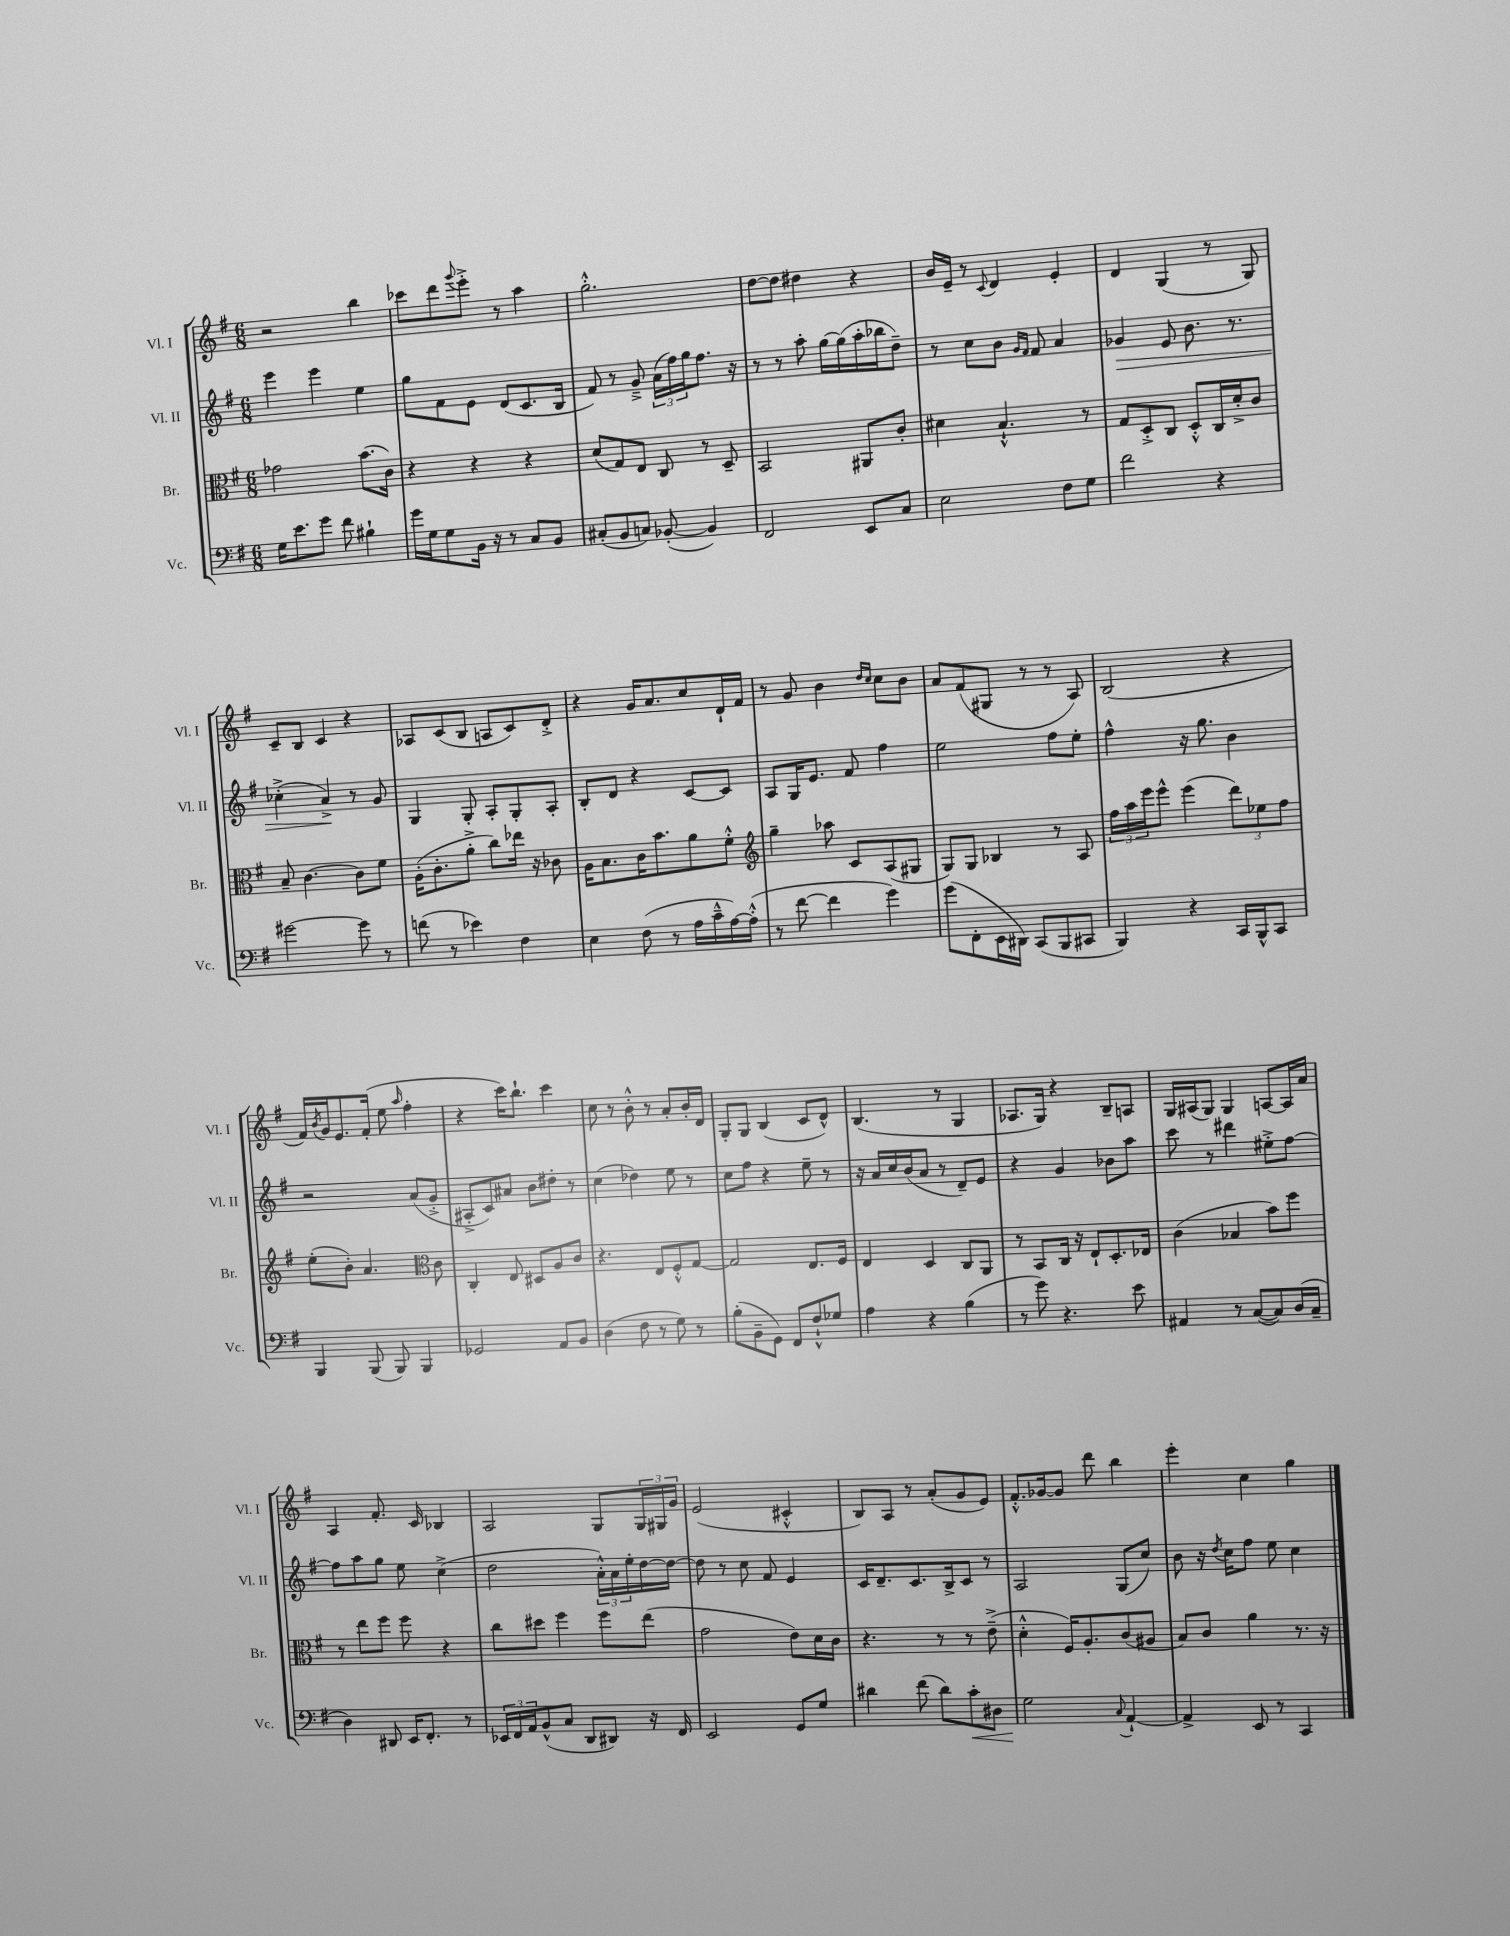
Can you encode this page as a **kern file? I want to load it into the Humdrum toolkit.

**kern	**dynam	**kern	**kern	**dynam	**kern
*part4	*part4	*part3	*part2	*part2	*part1
*staff4	*staff4	*staff3	*staff2	*staff2	*staff1
*I"Vc.	*	*I"Br.	*I"Vl. II	*	*I"Vl. I
*I'Vc.	*	*I'Br.	*I'Vl. II	*	*I'Vl. I
*clefF4	*	*clefC3	*clefG2	*	*clefG2
*k[f#]	*	*k[f#]	*k[f#]	*	*k[f#]
*M6/8	*	*M6/8	*M6/8	*	*M6/8
=28	=28	=28	=28	=28	=28
16G\KL	.	2g-X\	4eee\	.	2r
8.e\	.	.	.	.	.
8g\J	.	.	4eee\	.	.
8f#\	.	.	.	.	.
4B#X`\	.	(8.b\L	4ee\	.	4bb\
.	.	16c\Jk)	.	.	.
=29	=29	=29	=29	=29	=29
16g\LL	.	4r	8gg\L	.	8ccc-X\L
16G\J	.	.	.	.	.
8G\	.	.	8f#\	.	8ddd\
.	.	.	.	.	8qqggg/
16BB\Jk	.	4r	8e\J	.	8eee'^\J
16r	.	.	.	.	.
8r	.	.	(8d/L	.	8r
8C/L	.	4r	8.c/	.	4aa\
8BB/J	.	.	.	.	.
.	.	.	16B/Jk	.	.
=30	=30	=30	=30	=30	=30
(8C#X'/L	.	(8d/L	8f#/)	.	2.gg'^^\
8BB/	.	8G/)	8r	.	.
8Cn/J)	.	8E/J	8g~^/	.	.
([8BB-X'/	.	8C/	(24a\LL	.	.
.	.	.	24ff#\)	.	.
.	.	.	24gg\J	.	.
4BB-/])	.	8r	8.ff#\J	.	.
.	.	8D~/	.	.	.
.	.	.	16r	.	.
=31	=31	=31	=31	=31	=31
2FF#/	.	2BB/	8r	.	[8dd\L
.	.	.	8r	.	8dd\J]
.	.	.	8aa'\	.	4dd#X\
.	.	.	[16gg\LL	.	.
.	.	.	(16gg\]	.	.
8EE/L	.	8AA#X/L	16aa'\	.	4r
.	.	.	16bb-X\J	.	.
8C/J	.	8c'/J	8dd~\J)	.	.
=32	=32	=32	=32	=32	=32
2E\	.	4d#X\	8r	.	16b/LL
.	.	.	.	.	16e~/JJ
.	.	.	8cc\L	.	8r
.	.	.	.	.	8qqc/
.	.	4.B`^^/	8b\J	.	4d/
.	.	.	16qqg/LL	.	.
.	.	.	16qqf#/JJ	.	.
.	.	.	8f#/	.	.
8F#\L	.	.	4a/	.	4e'/
8G\J	.	8r	.	.	.
=33	=33	=33	=33	=33	=33
!	!	!	!	!LO:HP:b	!
2f#\	.	8G/L	4g-X/	>	4d/
.	.	8D'^/	.	.	.
.	.	8C/J	8e/	.	(4G/
.	.	8D'^^/L	8.b\	.	.
4r	.	16C/L	.	.	8r
.	.	16d'^/J	8.r	.	.
.	.	8c/J	.	.	8G/)
!!LO:LB:g=z
=34	=34	=34	=34	=34	=34
[2g#X\	.	8B~/	(4cc-X'^\	.	8c~/L
.	.	[4.c\	.	.	8B/J
.	.	.	4a^/)	.	4c/
8g#\]	.	8c\L]	8r	]	4r
8r	.	8f#\J	8g/	.	.
=35	=35	=35	=35	=35	=35
(8fn\	.	(16A'\KL	4G/	.	8A-X/L
.	.	8.c'\	.	.	.
8r	.	.	.	.	(8c/
4e-X\)	.	8a'^\J	8G'/	.	8B/J
.	.	8cc\L)	8A'/L	.	8An/L
4F#\	.	16ee-X\Jk	8G'/	.	8c/)
.	.	16r	.	.	.
.	.	8c-X\	8A'/J	.	8d'^/J
=36	=36	=36	=36	=36	=36
4E\	.	16A\KL	8B'/L	.	4r
.	.	8.B\	.	.	.
.	.	.	8d/J	.	.
(8F#\	.	16c\K	4r	.	16g/KL
.	.	8.b\	.	.	8.a/
8r	.	.	.	.	.
16A\LL	.	8a\	[8c/L	.	8cc/
16c~^^\	.	.	.	.	.
[16A\)	.	8f#'^^\J	8c/J]	.	16d`/L
(16A'^^\JJ]	.	.	.	.	16f#/JJ
=37	=37	=37	=37	=37	=37
*	*	*clefG2	*	*	*
8r	.	4gg~\	8A/L	.	8r
[8f#\	.	.	16G/K	.	8g/
.	.	.	8.e/J	.	.
4f#\]	.	8aa-X\	.	.	4b\
.	.	8c/L	8f#/	.	.
.	.	.	.	.	16qqdd/LL
.	.	.	.	.	16qqcc/JJ
4g\)	.	(8A/	4ff#\	.	8cc\L
.	.	8G#X/J	.	.	8b\J
=38	=38	=38	=38	=38	=38
(8g\L	.	8G/L)	2ee\	.	8a/L
8FF#'\	.	8G/J	.	.	(8f#/
16EE\L	.	4B-X/	.	.	8G#X/J
16DD#X\JJ)	.	.	.	.	.
(8CC/L	.	.	.	.	8r
8BBB/	.	8r	8ff#\L	.	8r
8CC#X/J	.	8A/	8ee'\J	.	8A/)
=39	=39	=39	=39	=39	=39
4BBB/)	.	24ff#\LL	4ff#^^\	.	(2B/
.	.	24aa\	.	.	.
.	.	24eee\J	.	.	.
.	.	8eee^^\J	.	.	.
4r	.	(4eee\	16r	.	.
.	.	.	8.gg\	.	.
16CC/LL	.	12ddd\L)	4b\	.	4r
16BBB^^/J	.	.	.	.	.
.	.	12ee-X\	.	.	.
8CC/J	.	.	.	.	.
.	.	12ff#\J	.	.	.
!!LO:LB:g=z
=40	=40	=40	=40	=40	=40
4BBB/	.	(8ee'\L	2r	.	16f#/LL)
.	.	.	.	.	8qb/
.	.	.	.	.	16g/J
.	.	8b'\J)	.	.	8.e/
(8BBB/	.	4.a/	.	.	.
.	.	.	.	.	(16f#'/Jk
8BBB/)	.	.	.	.	8ee\
.	.	.	.	.	16qqaa/
4BBB/	.	.	(8a/L	.	4ff#'\
*	*	*clefC3	*	*	*
.	.	8c\	8g'^/J	.	.
=41	=41	=41	=41	=41	=41
2GG-X/	.	4C'/	8A#X'^/L	.	4r
.	.	.	8c/)	.	.
.	.	8E/	8a#X/J	.	16ccc\KL)
.	.	.	.	.	8.bb`\J
.	.	8D#X/L	8b\L	.	.
8AA/L	.	8A/	8dd#X'\J	.	4ccc\
8BB/J	.	8c/J	8r	.	.
=42	=42	=42	=42	=42	=42
(4D\	.	4.r	(4cc\	.	8cc\
.	.	.	.	.	8r
8F#\	.	.	4dd-X\)	.	8b'^^\
8r	.	8E/L	.	.	8r
8G\)	.	8F#'^^/	8ee\	.	8a'/L
8r	.	[8G/J	8r	.	16b'/L
.	.	.	.	.	16d/JJ
=43	=43	=43	=43	=43	=43
(8B'\L	.	2G/]	8cc\L	.	8G'/L
8BB~\	.	.	8ff#\J	.	8G/J
8GG\J)	.	.	4r	.	(4B/
8FF#/L	.	.	.	.	.
8F#`^^/	.	8.E/L	8ee~\	.	8c/L
8G-X/J	.	.	8r	.	8d^^/J)
.	.	16F#/Jk	.	.	.
=44	=44	=44	=44	=44	=44
4A\	.	4E/	16r	.	(4.B/
.	.	.	16a/LL	.	.
.	.	.	16cc/	.	.
.	.	.	(16b/J	.	.
4r	.	4D/	8a/J	.	.
.	.	.	8r	.	8r
(4B\	.	8C/L	8d~/L)	.	4G/
.	.	8AA/J	8e/J	.	.
=45	=45	=45	=45	=45	=45
8r	.	8r	4r	.	8.A-X/L
8g\)	.	8BB/L	.	.	.
.	.	.	.	.	16G/Jk)
4.r	.	16C/Jk	4g/	.	4r
.	.	16r	.	.	.
.	.	8E`/L	.	.	.
.	.	8.D'/	8b-X\L	.	8B~/L
8e\	.	.	8aa\J	.	8An/J
.	.	16E-X/Jk	.	.	.
=46	=46	=46	=46	=46	=46
4AA#X/	.	(4c\	8ccc\	.	16G/LL
.	.	.	.	.	(16A#X/J
.	.	.	8r	.	8G/J)
8r	.	4B-X/	4ddd#X\	.	4G/
([8C/L	.	.	.	.	.
8C/])	.	8b\L)	8ee#X'^\L	.	[8An/L
(16D/L	.	8ff#\J	[8ff#\J	.	16A/L]
16C~/JJ	.	.	.	.	16a/JJ
!!LO:LB:g=z
=47	=47	=47	=47	=47	=47
4D\)	.	8r	8ff#\L]	.	4A/
.	.	8ee\L	8aa\	.	.
8DD#X/	.	8ff#\J	8gg\J	.	8.f#'/
16EE/KL	.	8ff#\	8ee\	.	.
8.FF#'/J	.	.	.	.	16c/
.	.	4r	(4cc^\	.	4B-X/
8r	.	.	.	.	.
=48	=48	=48	=48	=48	=48
24EE-X/LL	.	8cc\L	2dd\	.	2A/
24FF#/	.	.	.	.	.
24AA/J	.	.	.	.	.
(8BB^^/	.	8dd#X\J	.	.	.
8C/J	.	4ff#\	.	.	.
8DD/L	.	.	.	.	.
8DD#X/J)	.	8ff#\L	24a'^^\LL)	.	8G/L
.	.	.	24a\	.	.
.	.	.	24ee'\	.	.
16r	.	(8ee\J	[16dd\	.	24G/L
.	.	.	.	.	24G#X/
16FF#/	.	.	16dd\JJ_	.	.
.	.	.	.	.	24g/JJ
=49	=49	=49	=49	=49	=49
2EE/	.	2g\	8dd\]	.	(2e/
.	.	.	8r	.	.
.	.	.	8cc\	.	.
.	.	.	8f#/	.	.
8GG/L	.	8e\L)	4e/	.	4c#X'^^/
8G/J	.	16d\L	.	.	.
.	.	16c\JJ	.	.	.
=50	=50	=50	=50	=50	=50
4d#X\	.	4.r	16c/KL	.	8B/L)
.	.	.	8.d~/	.	.
.	.	.	.	.	8A/J
(8f#\	.	.	8.c/	.	8r
8d#\L)	.	8r	.	.	(8a'/L
.	.	.	16B^/k	.	.
!	!LO:HP:b	!	!	!	!
8c'\	<	8r	8c/J	.	8g/
8D#X\J	.	(8e~^\	8r	.	8e/J)
=51	=51	=51	=51	=51	=51
2G\	.	4d'^^\	2A/	.	8.f#'^^/L
.	.	.	.	.	[16g-X/k
.	.	16F#/KL)	.	.	8g-/J]
.	.	8.A'/	.	.	.
.	.	.	.	.	8ddd\
8qqC/	.	.	.	.	.
[4AA`/	[	(8c/	(8G/L	.	4bb\
.	.	8A#X/J	8cc/J)	.	.
=52	=52	=52	=52	=52	=52
4AA^/]	.	8B/L)	8b\	.	4eee'\
.	.	8c/J	16r	.	.
.	.	.	8qdd/	.	.
.	.	.	16cc\KL	.	.
8EE/	.	4a\	8ff#\J	.	4cc\
8r	.	.	8ee\	.	.
4CC/	.	8.r	4cc\	.	4gg\
.	.	16r	.	.	.
==	==	==	==	==	==
*-	*-	*-	*-	*-	*-
